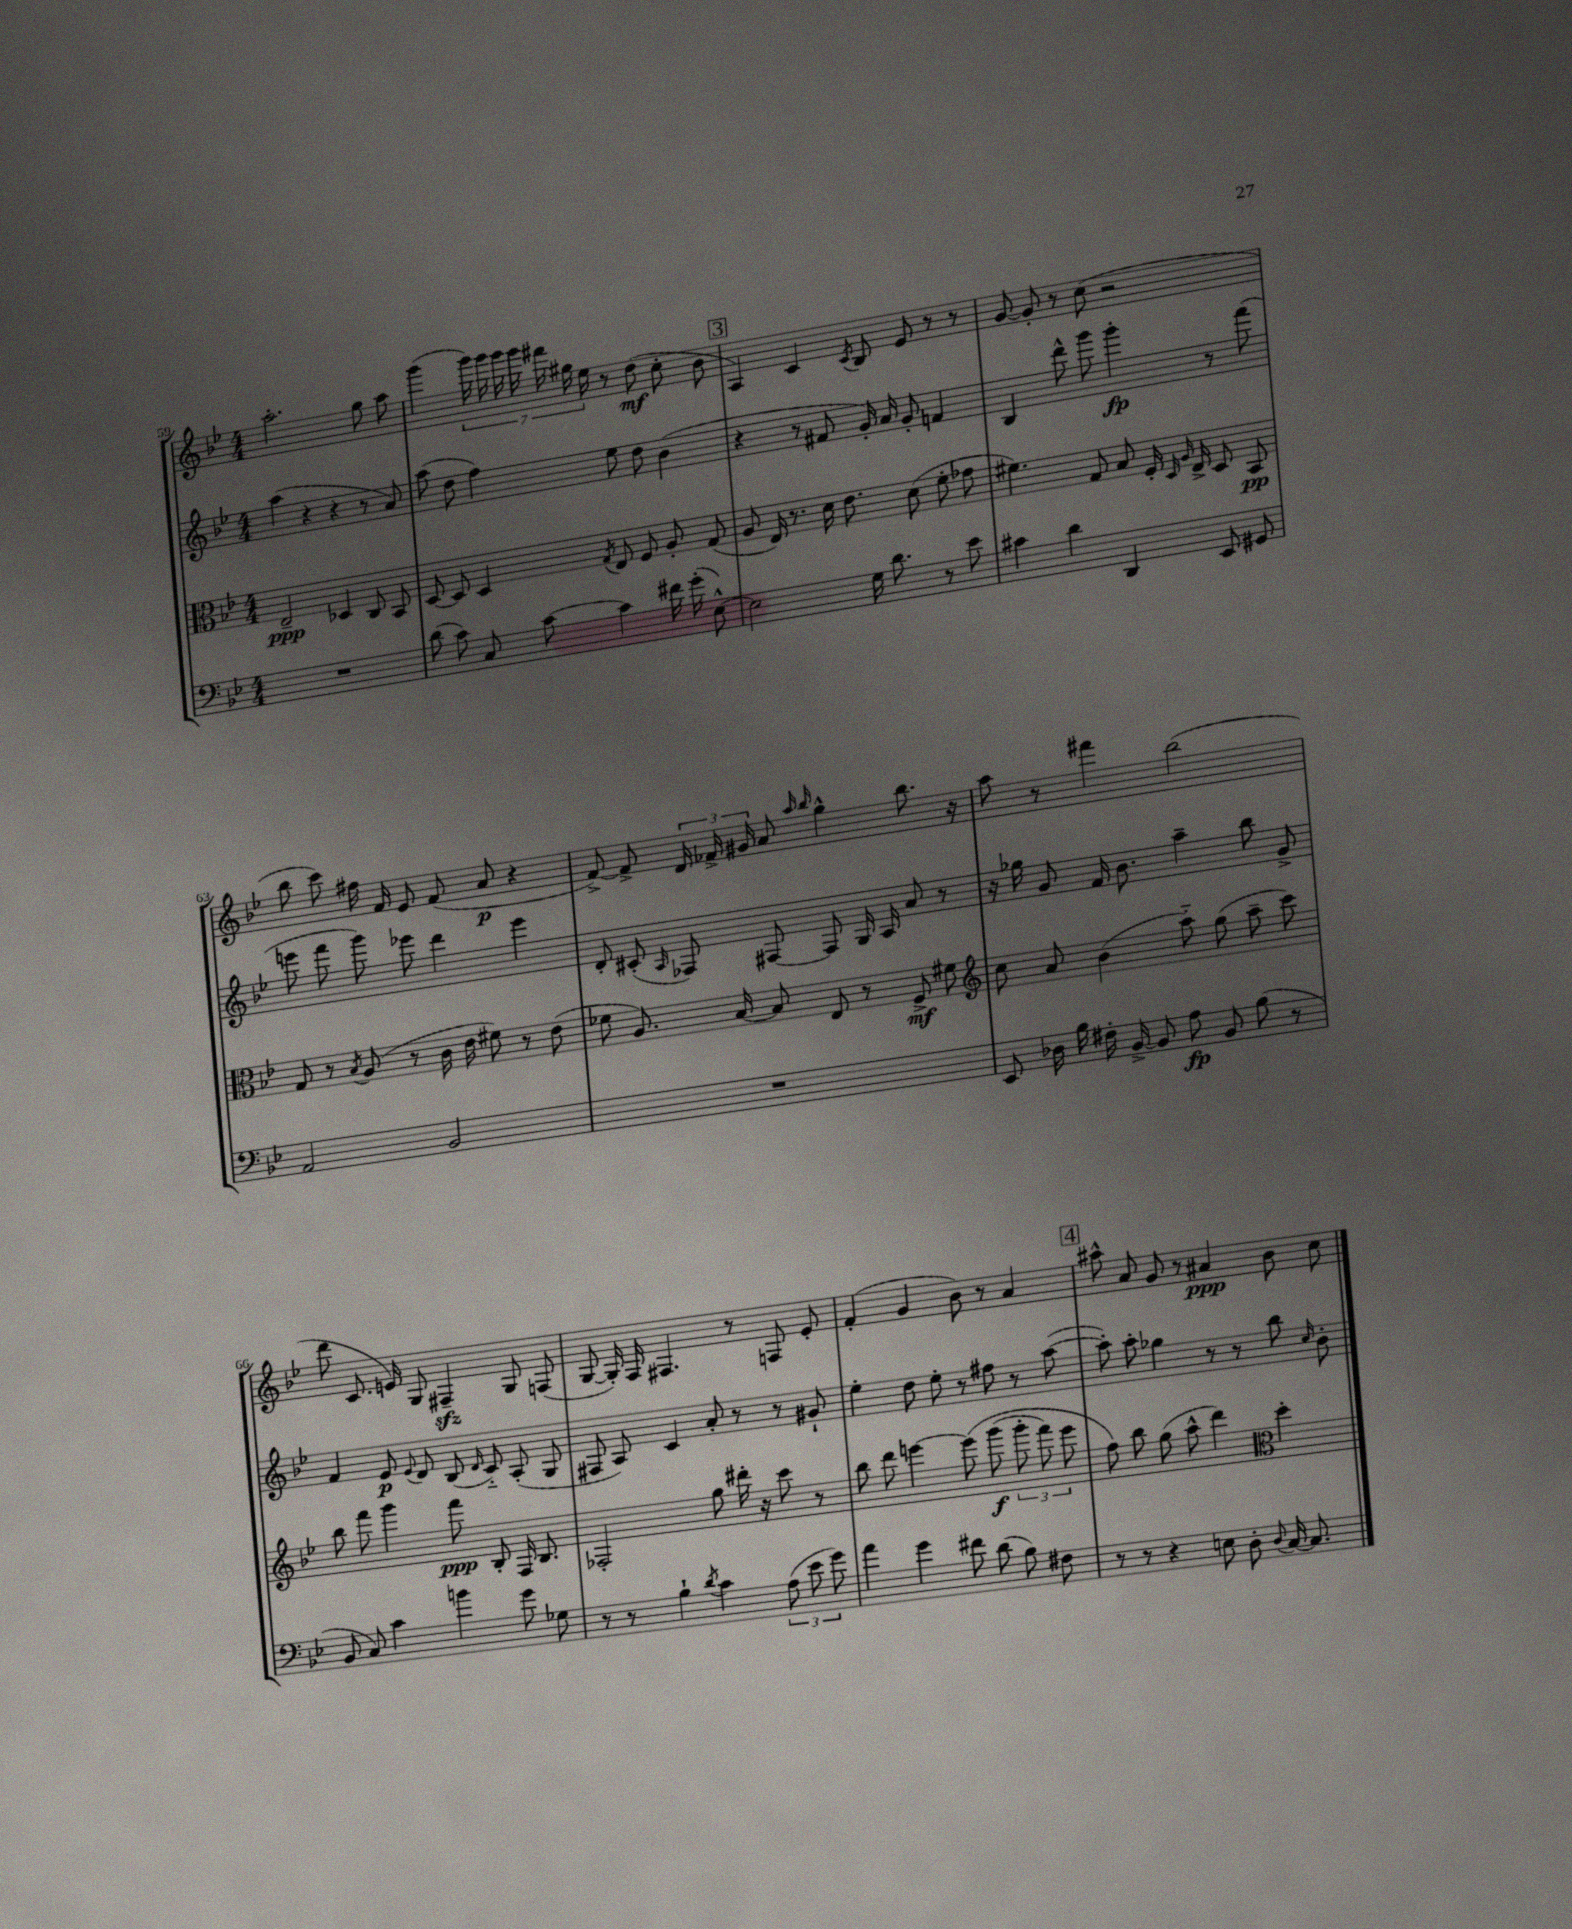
<<
\new StaffGroup <<
\new Staff = "s0" {
    \clef treble \key bes \major \numericTimeSignature \time 4/4
    \autoBeamOff a''2.-. g''8 a''8 |
    g'''4( \tuplet 7/4 { g'''16) g'''16 g'''16 g'''16 fis'''16 gis''16 ees''16 } r8 d''8\mf( c''8-. bes'8 |
    \mark \markup { \box "3" } a4) c'4 \acciaccatura { c'8 } bes8 ees'8 r8 r8 |
    g'8~ g'8-. r8 c''8( r2 |
    bes''8 c'''8) fis''16 f'16 ees'8 f'8( a'8\p r4 |
    f'8~->) f'8-> \tuplet 3/2 { d'16 fes'16-> gis'16 } a'8 \grace { a''16 bes''16 } g''4-^ bes''8. r16 |
    a''8 r8 fis'''4 bes''2( |
    d'''8 c'8. e'16) g8 fis4--\sfz g8 f8( |
    g8~ g16-.) f16 fis4. r8 f8 ees'8-. |
    f'4-.( g'4 bes'8) r8 a'4 |
    \mark \markup { \box "4" } ais''8-^ a'8 g'8 r8 ais'4\ppp bes'8 c''8 \bar "|." |
}
\new Staff = "s1" {
    \clef treble \key bes \major \numericTimeSignature \time 4/4
    \autoBeamOff a''4( r4 r4 r8 a'8) |
    a''8( d''8 f''4) ees''8 d''8 bes'4( |
    \mark \markup { \box "3" } r4 r8 fis'8 g'16-.) a'16 g'8-. f'4 |
    bes4 d'''8-^ g'''8 g'''4-.\fp r8 f'''8( |
    e'''8 f'''8 g'''8) ees'''8 d'''4 ees'''4 |
    d'8-. cis'8-.( \grace { a16 } fes8) fis8~ fis8 g16 a16 a'8 r8 |
    r16 ges''16 g'8 f'16 bes'8. a''4-- bes''8 g'8-> |
    f'4 ees'8\p \appoggiatura { ees'8 } d'8 bes8( \grace { d'16 } c'8-_) a8-.( g8 |
    fis8 a8) c'4 a'8-. r8 r8 gis'8-! |
    ees''4-. d''8 ees''8-. r8 fis''8 r8 a''8~( |
    \mark \markup { \box "4" } a''8-.) a''8-. ges''4 r8 r8 bes''8 \grace { c''16 } bes'8-. \bar "|." |
}
\new Staff = "s2" {
    \clef alto \key bes \major \numericTimeSignature \time 4/4
    \autoBeamOff ees2--\ppp des4 c8 bes,8 |
    d8~ d8 d4 \acciaccatura { g8 } ees8 f8 a8-. g8( |
    \mark \markup { \box "3" } a8 ees16) r8. d'16 ees'8. d'8( f'8-. ges'8 |
    fis'4.) g8 bes8 f16-. \grace { d16 a16 } ees16-> d8 bes,8\pp |
    g8 r8 \acciaccatura { bes8 } a8( r8 c'16 ees'16 fis'8) r8 ees'8( |
    fes'8 a8.) bes16~ bes8 ees8 r8 f8->\mf fis'8 |
    \clef treble c''8 a'8 bes'4( a''8-_) g''8( a''8-- c'''8) |
    bes''8 f'''8 g'''4 f'''8\ppp bes8-. f16 bes8. |
    fes2-. g''8 dis'''16-. r16 c'''8 r8 |
    bes''8 d'''8 e'''4~ e'''8\( g'''8\f( \tuplet 3/2 { g'''8-. f'''8) e'''8 } |
    \mark \markup { \box "4" } f''8\) bes''8 g''8( a''8-^ d'''4) \clef alto d''4-. \bar "|." |
}
\new Staff = "s3" {
    \clef bass \key bes \major \numericTimeSignature \time 4/4
    \autoBeamOff R1 |
    d'8( c'8) c8 c'8~ c'4 fis'16 g'16-.( ees8~-^) |
    \mark \markup { \box "3" } ees2 g16 d'8. r8 ees'8 |
    cis'4 d'4 d,4 ees,8 gis,8 |
    a,2 bes,2 |
    R1 |
    ees,8 des16 bes16 fis16-. bes,16~-> bes,8 a8\fp bes,8 bes8( r8 |
    bes,8 c8) c'4 b'4 g'8 ges8 |
    r8 r8 bes4-! \acciaccatura { d'8 } c'4 \tuplet 3/2 { a8( ees'8 g'8) } |
    a'4 g'4 fis'8 d'8( bes8) fis8 |
    \mark \markup { \box "4" } r8 r8 r4 e8 d8-. \appoggiatura { d8 } c16~ c8. \bar "|." |
}
>>
>>
\layout { \context { \Score currentBarNumber = #59 } }
